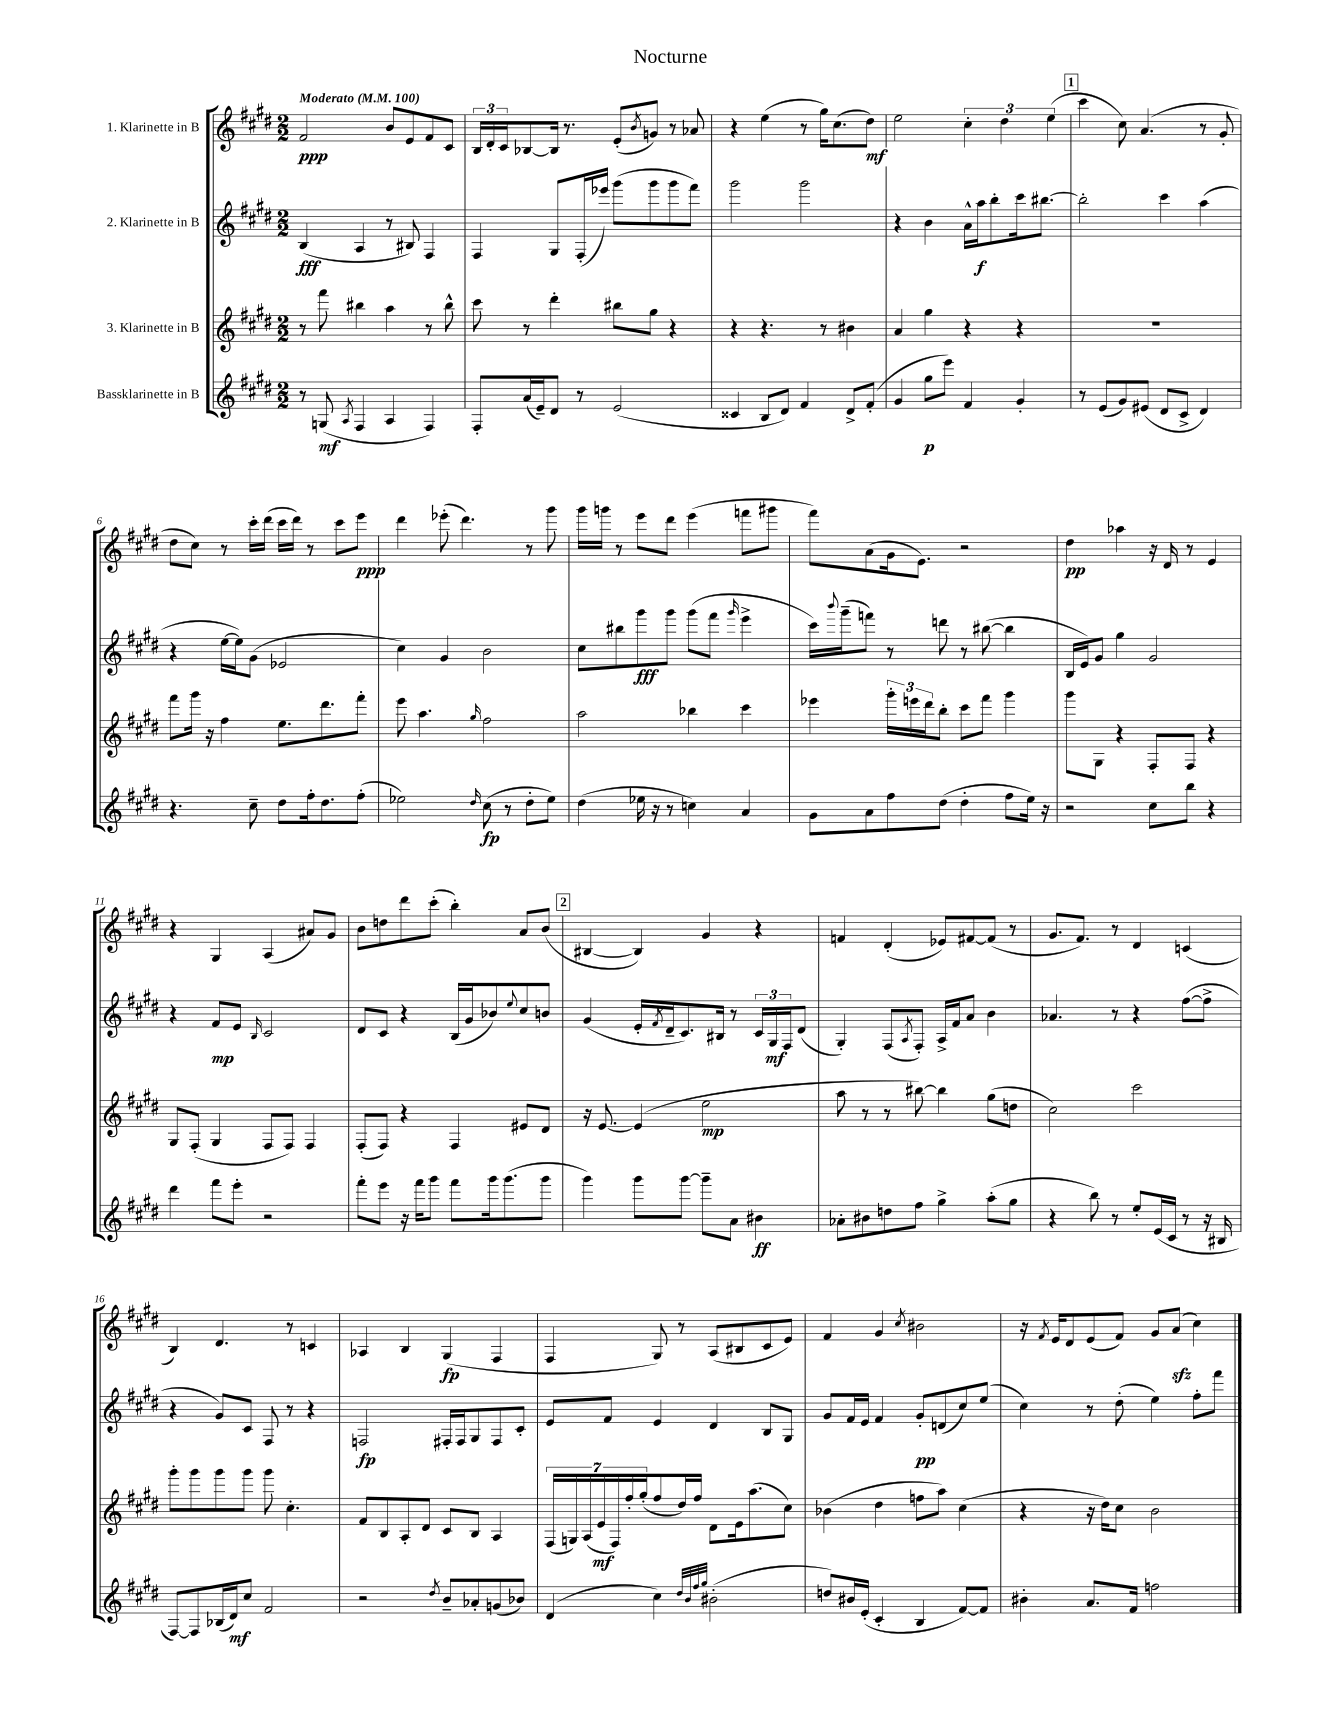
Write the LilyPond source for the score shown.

\header { title = "Nocturne" }
<<
\new StaffGroup <<
\new Staff = "s0" \with { instrumentName = "1. Klarinette in B" } {
    \clef treble \key e \major \numericTimeSignature \time 2/2 \tempo "Moderato" 4 = 100
    fis'2\ppp b'8 e'8 fis'8 cis'8 |
    \tuplet 3/2 { b16 dis'16-. cis'16 } bes8~ bes16 r8. e'8-.( \acciaccatura { b'8 } g'8) r8 aes'8 |
    r4 e''4( r8 gis''16) cis''8.( dis''8\mf) |
    e''2 \tuplet 3/2 { cis''4-. dis''4 e''4( } |
    \mark \markup { \box "1" } cis'''4 cis''8) a'4.( r8 gis'8-. |
    dis''8 cis''8) r8 cis'''16-. dis'''16( cis'''16 dis'''16) r8 cis'''8 e'''8\ppp |
    dis'''4 ees'''8-.( dis'''4.) r8 gis'''8 |
    gis'''16 g'''16 r8 e'''8 dis'''8 e'''4( f'''8 gis'''8 |
    fis'''8) a'8( gis'16 e'8.) r2 |
    dis''4\pp aes''4 r16 dis'16 r8 e'4 |
    r4 gis4 a4( ais'8) gis'8 |
    b'8 d''8 dis'''8 cis'''8-.( b''4-.) a'8 b'8( |
    \mark \markup { \box "2" } bis4~ bis4) gis'4 r4 |
    f'4 dis'4-.( ees'8) fis'8~ fis'8( r8 |
    gis'8. fis'8.) r8 dis'4 c'4( |
    b4) dis'4. r8 c'4 |
    aes4 b4 gis4\fp( fis4 |
    fis4 gis8) r8 a8( bis8 cis'8 e'8) |
    fis'4 gis'4 \acciaccatura { cis''8 } bis'2 |
    r16 \acciaccatura { fis'8 } e'16 dis'8 e'8( fis'8) gis'8 a'8\sfz( cis''4) \bar "|." |
}
\new Staff = "s1" \with { instrumentName = "2. Klarinette in B" } {
    \clef treble \key e \major \numericTimeSignature \time 2/2
    b4\fff( a4 r8 bis8) fis4 |
    fis4 gis8 fis16-.( ees'''16) gis'''8( gis'''8 gis'''8 fis'''8) |
    gis'''2 gis'''2 |
    r4 b'4 a'16-^ a''16\f b''8-. cis'''16 bis''8.~ |
    \mark \markup { \box "1" } bis''2-. cis'''4 a''4( |
    r4 e''16~ e''16) gis'8( ees'2 |
    cis''4) gis'4 b'2 |
    cis''8 bis''8 gis'''8\fff gis'''8 gis'''8( fis'''8 \grace { gis'''16 } e'''4-> |
    cis'''16) \appoggiatura { b'''8 } gis'''16--( f'''8) r8 d'''8 r8 bis''8~( bis''4 |
    b16 e'16) gis'8 gis''4 gis'2 |
    r4 fis'8\mp e'8 \grace { b16 } cis'2 |
    dis'8 cis'8 r4 b16( gis'16 bes'8) \appoggiatura { e''8 } cis''8 b'8 |
    \mark \markup { \box "2" } gis'4( e'16-. \acciaccatura { fis'8 } dis'16-- cis'8.) bis16 r8 \tuplet 3/2 { cis'16 gis16\mf fis16 } dis'8( |
    gis4-.) fis8( \acciaccatura { a8 } fis8-.) a16-> fis'16 a'8 b'4 |
    aes'4. r8 r4 fis''8~( fis''8-> |
    r4 gis'8) cis'8 fis8 r8 r4 |
    f2\fp fis16-. fis16 gis8 fis8 cis'8-. |
    e'8 fis'8 e'4 dis'4 b8 gis8 |
    gis'8 fis'16 e'16 fis'4 gis'8-.\pp d'8( cis''8) e''8( |
    cis''4) r8 dis''8-.( e''4) fis''8-. fis'''8 \bar "|." |
}
\new Staff = "s2" \with { instrumentName = "3. Klarinette in B" } {
    \clef treble \key e \major \numericTimeSignature \time 2/2
    r8 fis'''8 bis''4 a''4 r8 bis''8-^ |
    cis'''8 r8 dis'''4-. bis''8 gis''8 r4 |
    r4 r4. r8 bis'4 |
    a'4 gis''4 r4 r4 |
    \mark \markup { \box "1" } R1 |
    fis'''8 gis'''16 r16 fis''4 e''8. dis'''8. fis'''8-. |
    e'''8 a''4. \grace { gis''16 } fis''2 |
    a''2 bes''4 cis'''4 |
    ees'''4 \tuplet 3/2 { gis'''16-. e'''16 dis'''16 } b''8-. cis'''8 fis'''8 gis'''4 |
    gis'''8 gis8 r4 fis8-. fis8 r4 |
    gis8 fis8-.( gis4 fis8 fis8) fis4 |
    fis8-.( fis8) r4 fis4 eis'8 dis'8 |
    \mark \markup { \box "2" } r16 e'8.~ e'4( e''2\mp |
    a''8 r8 r8 bis''8~) bis''4 gis''8( d''8 |
    cis''2) cis'''2 |
    gis'''8-. gis'''8 gis'''8 gis'''8 gis'''8 cis''4.-. |
    fis'8 b8 a8-. dis'8 cis'8 b8 a4 |
    \tuplet 7/4 { fis16( g16) a16( e'16\mf fis16) fis''16-. gis''16-.( } fis''8 dis''16) fis''16 dis'8 e'16 a''8.( cis''8) |
    bes'4( dis''4 f''8 a''8) cis''4( |
    r4 r16 dis''16) cis''8 b'2 \bar "|." |
}
\new Staff = "s3" \with { instrumentName = "Bassklarinette in B" } {
    \clef treble \key e \major \numericTimeSignature \time 2/2
    r8 g8\mf( \acciaccatura { a8 } fis4 a4 fis4) |
    fis8-. a'16( e'16--) dis'8 r8 e'2( |
    cisis'4 b8 dis'8) fis'4 dis'8-> fis'8-.( |
    gis'4 gis''8\p e'''8) fis'4 gis'4-. |
    \mark \markup { \box "1" } r8 e'8( gis'8) eis'8( dis'8 cis'8-> dis'4) |
    r4. cis''8-- dis''8 fis''16-. dis''8. fis''8-.( |
    ees''2) \grace { dis''16 } cis''8\fp( r8 dis''8-. ees''8) |
    dis''4( ees''16 r16 r8 c''4) a'4 |
    gis'8 a'8 fis''8 dis''8( dis''4-. fis''8 e''16) r16 |
    r2 cis''8 b''8 r4 |
    dis'''4 fis'''8 e'''8-. r2 |
    fis'''8-. e'''8 r16 fis'''16 gis'''8 fis'''8 gis'''16 gis'''8.( gis'''8 |
    \mark \markup { \box "2" } gis'''4) gis'''8 gis'''8~ gis'''8-- a'8 bis'4\ff |
    aes'8-. bis'8 d''8 fis''8 gis''4-> a''8-.( gis''8 |
    r4 b''8) r8 e''8-. e'16( cis'16 r8 r16 bis16 |
    fis8~) fis8 bes16( dis'16\mf) cis''8 fis'2 |
    r2 \acciaccatura { dis''8 } b'8-- aes'8-. g'8( bes'8) |
    dis'4( cis''4) \grace { dis''32 b'32 fis''32 gis''32 } bis'2-.( |
    d''8) bis'16 e'16-.( cis'4-. b4 fis'8~) fis'8 |
    bis'4-. a'8. fis'16 f''2 \bar "|." |
}
>>
>>
